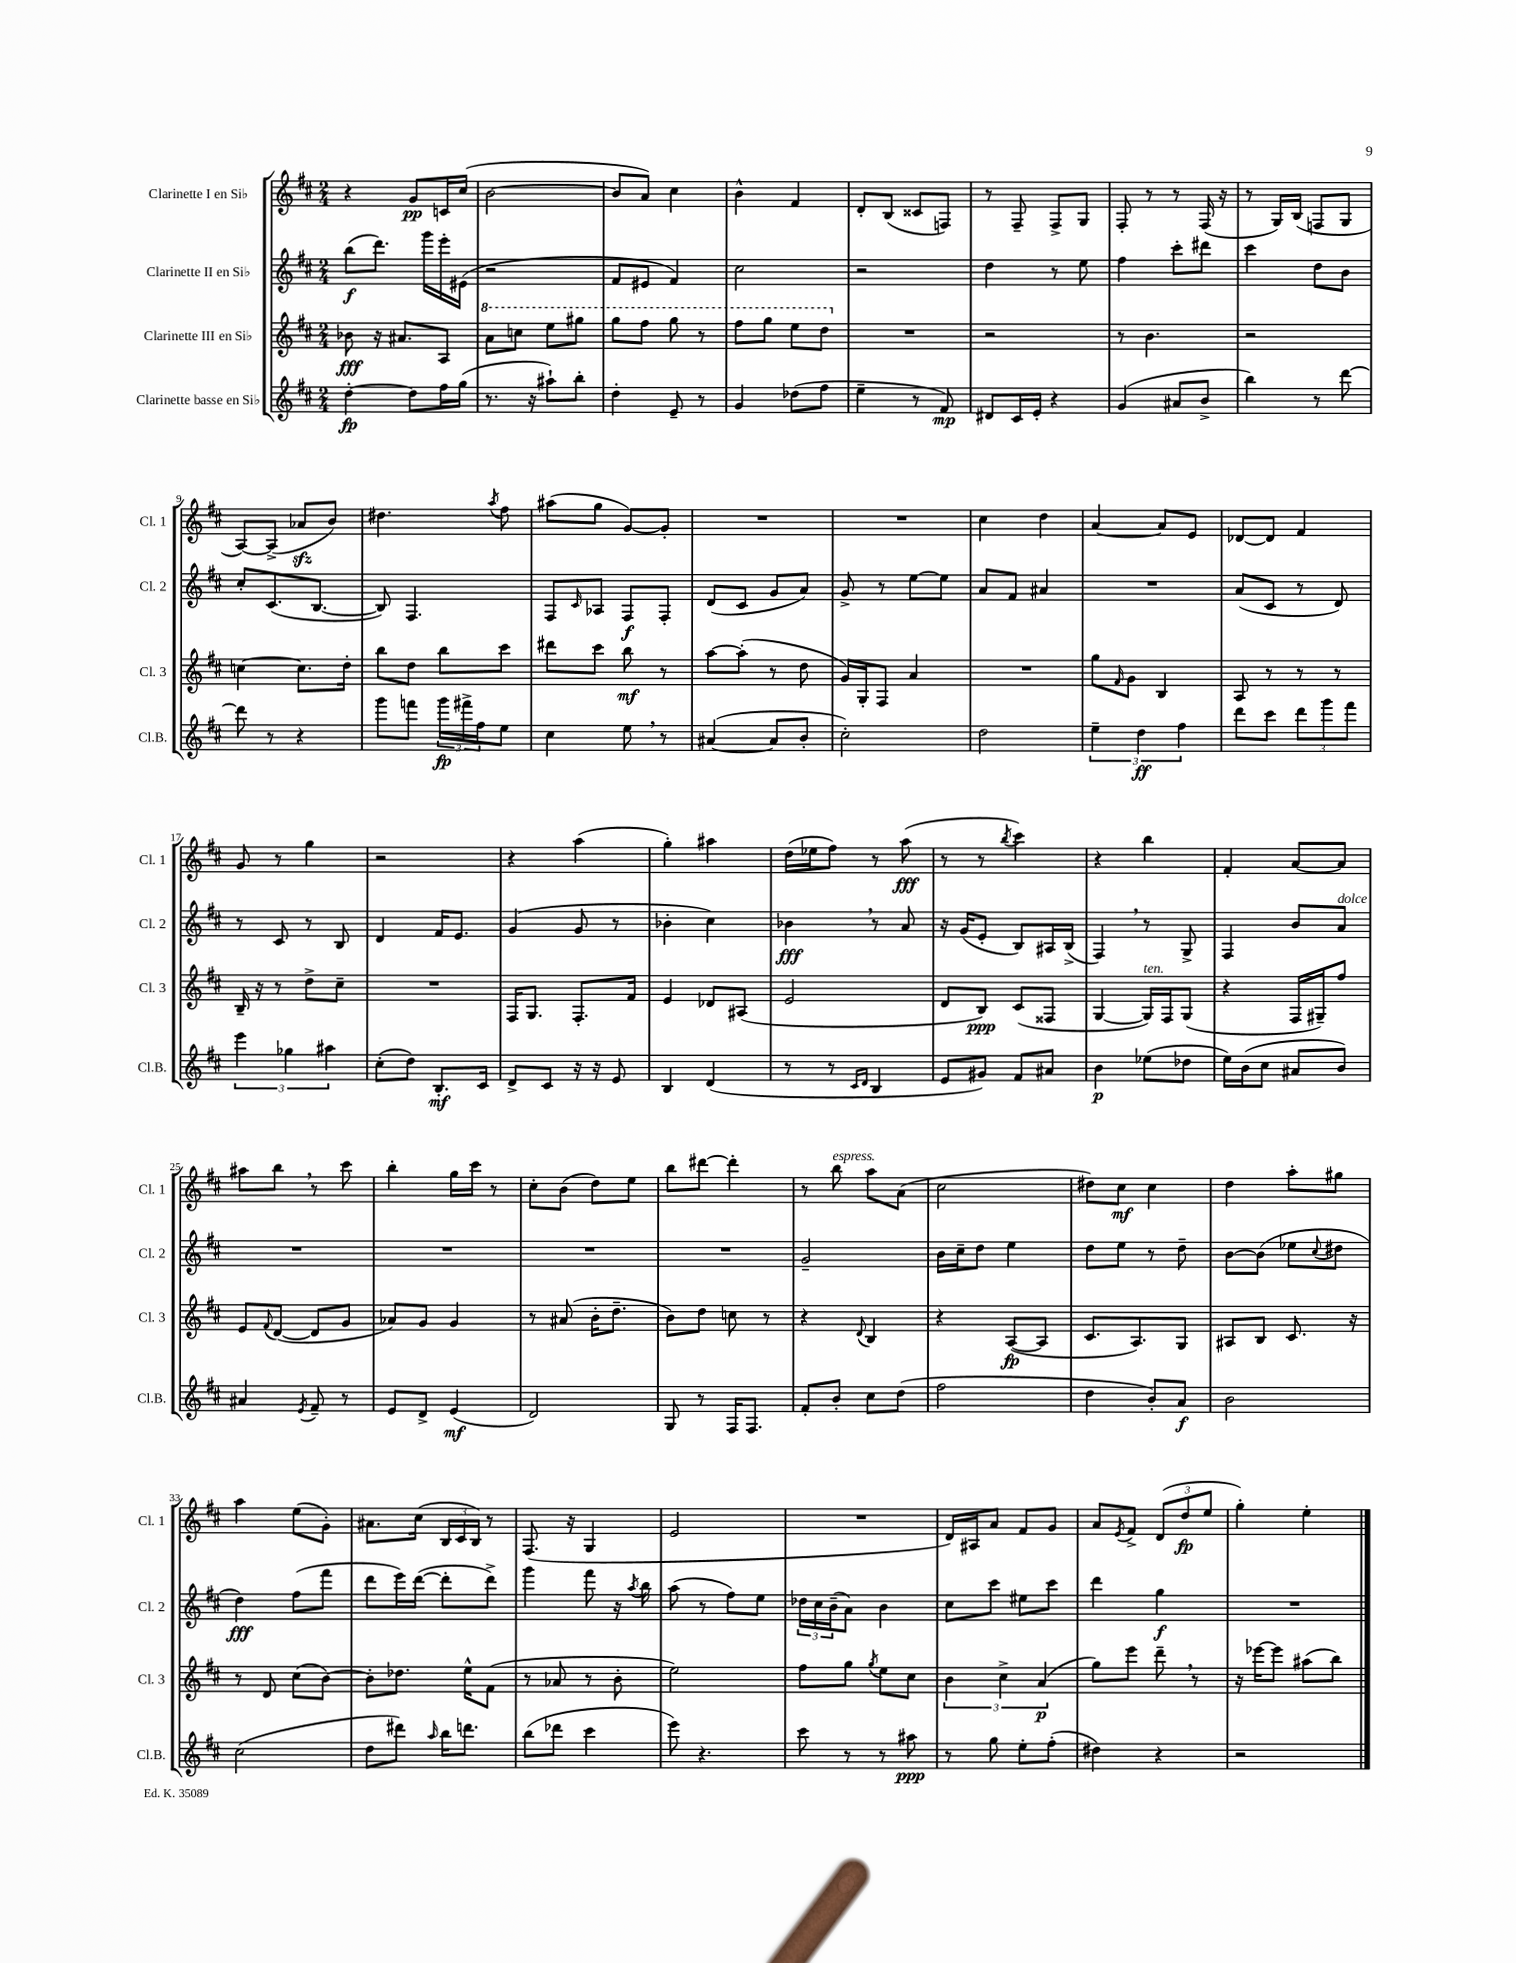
<<
\new StaffGroup <<
\new Staff = "s0" \with { instrumentName = "Clarinette I en Sib" shortInstrumentName = "Cl. 1" } {
    \clef treble \key d \major \numericTimeSignature \time 2/4
    r4 g'8\pp c'16 cis''16( |
    b'2~ |
    b'8 a'8) cis''4 |
    b'4-^ fis'4 |
    d'8-. b8( cisis'8 f8) |
    r8 fis8-- fis8-> g8 |
    fis8-. r8 r8 fis16( r16 |
    r8 g16) b16( f8 g8 |
    a8~) a8->( aes'8\sfz b'8) |
    dis''4. \acciaccatura { a''8 } fis''8 |
    ais''8( g''8 g'8~) g'8-. |
    R2 |
    R2 |
    cis''4 d''4 |
    a'4~ a'8 e'8 |
    des'8~ des'8 fis'4 |
    g'8 r8 g''4 |
    r2 |
    r4 a''4( |
    g''4-.) ais''4 |
    d''16( ees''16 fis''8) r8 a''8\fff( |
    r8 r8 \acciaccatura { b''8 } cis'''4) |
    r4 b''4 |
    fis'4-. a'8~ a'8 |
    ais''8 b''8 \breathe r8 cis'''8 |
    b''4-. g''16 cis'''16 r8 |
    cis''8-. b'8( d''8) e''8 |
    b''8 dis'''8~ dis'''4-. |
    r8 b''8^\markup { \italic "espress." } a''8 a'8( |
    cis''2 |
    dis''8) cis''8\mf cis''4 |
    d''4 a''8-. gis''8 |
    a''4 e''8( g'8-.) |
    ais'8. cis''16( \tuplet 3/2 { b16 cis'16 b16) } r8 |
    fis8.( r16 g4 |
    e'2 |
    R2 |
    d'16) ais16 a'8 fis'8 g'8 |
    a'8 \acciaccatura { e'8 } fis'8-> \tuplet 3/2 { d'8( d''8\fp e''8 } |
    g''4-.) e''4-. \bar "|." |
}
\new Staff = "s1" \with { instrumentName = "Clarinette II en Sib" shortInstrumentName = "Cl. 2" } {
    \clef treble \key d \major \numericTimeSignature \time 2/4
    b''8\f( d'''8.) g'''16 e'''16-. eis'16( |
    r2 |
    fis'8 eis'8 fis'4) |
    cis''2 |
    r2 |
    d''4 r8 e''8 |
    fis''4 cis'''8-. dis'''8 |
    cis'''4 d''8 b'8 |
    cis''8-. cis'8.( b8.~ |
    b8) fis4. |
    fis8 \grace { cis'16 } aes8 fis8\f fis8-. |
    d'8( cis'8 g'8 a'8) |
    g'8-> r8 e''8~ e''8 |
    a'8 fis'8 ais'4 |
    R2 |
    a'8( cis'8 r8 d'8) |
    r8 cis'8 r8 b8 |
    d'4 fis'16 e'8. |
    g'4( g'8 r8 |
    bes'4-. cis''4) |
    bes'4\fff \breathe r8 a'8 |
    r16 g'16( e'8-. b8) ais16 b16->( |
    fis4) \breathe r8 g8-> |
    fis4 b'8 a'8^\markup { \italic "dolce" } |
    R2 |
    R2 |
    R2 |
    R2 |
    g'2-- |
    b'16 cis''16-- d''8 e''4 |
    d''8 e''8 r8 d''8-- |
    b'8~ b'8( ees''8 \appoggiatura { cis''8 } dis''8 |
    d''4\fff) fis''8( fis'''8 |
    d'''8 e'''16) d'''16~( d'''8-. d'''8->) |
    g'''4 fis'''8 r16 \acciaccatura { a''8 } b''16 |
    a''8( r8 fis''8) e''8 |
    \tuplet 3/2 { des''16 cis''16 b'16--( } a'8) b'4 |
    cis''8 cis'''8 eis''8 cis'''8 |
    d'''4 g''4\f |
    R2 \bar "|." |
}
\new Staff = "s2" \with { instrumentName = "Clarinette III en Sib" shortInstrumentName = "Cl. 3" } {
    \clef treble \key d \major \numericTimeSignature \time 2/4
    bes'8\fff r16 ais'8. a8 |
    \ottava #1 a''8 c'''8 e'''8 gis'''8 |
    g'''8 fis'''8 g'''8 r8 |
    fis'''8 g'''8 e'''8 d'''8 \ottava #0 |
    R2 |
    r2 |
    r8 b'4. |
    r2 |
    c''4~ c''8. d''16-. |
    b''8 d''8 b''8 cis'''8 |
    dis'''8 cis'''8 b''8\mf r8 |
    a''8~ a''8-.( r8 d''8 |
    g'16) g16-. fis8 a'4 |
    R2 |
    g''8 \grace { fis'16 } g'8 b4 |
    a8 r8 r8 r8 |
    b16-- r16 r8 d''8-> cis''8-- |
    R2 |
    fis16 g8. fis8.-. fis'16 |
    e'4 des'8 ais8( |
    e'2 |
    d'8 b8\ppp) cis'8( fisis8 |
    g4~ g16^\markup { \italic "ten." }) fis16 g8( |
    r4 fis16 gis16--) fis''8 |
    e'8 \appoggiatura { fis'8 } d'8~( d'8 g'8 |
    aes'8) g'8 g'4 |
    r8 ais'8( b'16-. d''8.-- |
    b'8) d''8 c''8 r8 |
    r4 \appoggiatura { d'8 } b4 |
    r4 a8~\fp( a8 |
    cis'8. a8.) g8 |
    ais8 b8 cis'8. r16 |
    r8 d'8 cis''8( b'8~) |
    b'8-. des''8. e''16-^ fis'8( |
    r8 aes'8 r8 b'8-. |
    e''2) |
    fis''8 g''8 \acciaccatura { g''8 } e''8 cis''8 |
    \tuplet 3/2 { b'4 cis''4-> a'4\p( } |
    g''8) e'''8 d'''8-- \breathe r8 |
    r16 ees'''16~ ees'''8 ais''8( b''8) \bar "|." |
}
\new Staff = "s3" \with { instrumentName = "Clarinette basse en Sib" shortInstrumentName = "Cl.B." } {
    \clef treble \key d \major \numericTimeSignature \time 2/4
    d''4~-.\fp d''8 fis''16 g''16( |
    r8. r16 ais''8-!) b''8-. |
    d''4-. e'8-- r8 |
    g'4 des''8( fis''8 |
    e''4-- r8 fis'8\mp) |
    dis'8 cis'16 e'16-. r4 |
    g'4( ais'8 b'8-> |
    b''4) r8 d'''8~ |
    d'''8 r8 r4 |
    g'''8 f'''8 \tuplet 3/2 { g'''16\fp fis'''16-> fis''16 } e''8 |
    cis''4 e''8 \breathe r8 |
    ais'4~( ais'8 b'8-. |
    cis''2-.) |
    d''2 |
    \tuplet 3/2 { e''4-- d''4\ff fis''4 } |
    d'''8 cis'''8 \tuplet 3/2 { d'''8 g'''8 fis'''8 } |
    \tuplet 3/2 { e'''4 ges''4 ais''4 } |
    cis''8-.( d''8) b8.-.\mf cis'16 |
    d'8-> cis'8 r16 r16 e'8 |
    b4 d'4( |
    r8 r8 \grace { cis'16 d'16 } b4 |
    e'8 gis'8) fis'8 ais'8 |
    b'4\p ees''8( des''8 |
    e''16) b'16( cis''8 ais'8 b'8) |
    ais'4 \acciaccatura { e'8 } fis'8-- r8 |
    e'8 d'8-> e'4\mf( |
    d'2) |
    g8 r8 fis16 fis8. |
    fis'8-. b'8-. cis''8 d''8( |
    fis''2 |
    d''4 b'8-.) a'8\f |
    b'2 |
    cis''2( |
    d''8 dis'''8) \grace { a''16 } b''16 d'''8. |
    b''8( des'''8 cis'''4 |
    e'''8) r4. |
    cis'''8 r8 r8 ais''8\ppp |
    r8 g''8 e''8-. fis''8-.( |
    dis''4) r4 |
    r2 \bar "|." |
}
>>
>>
